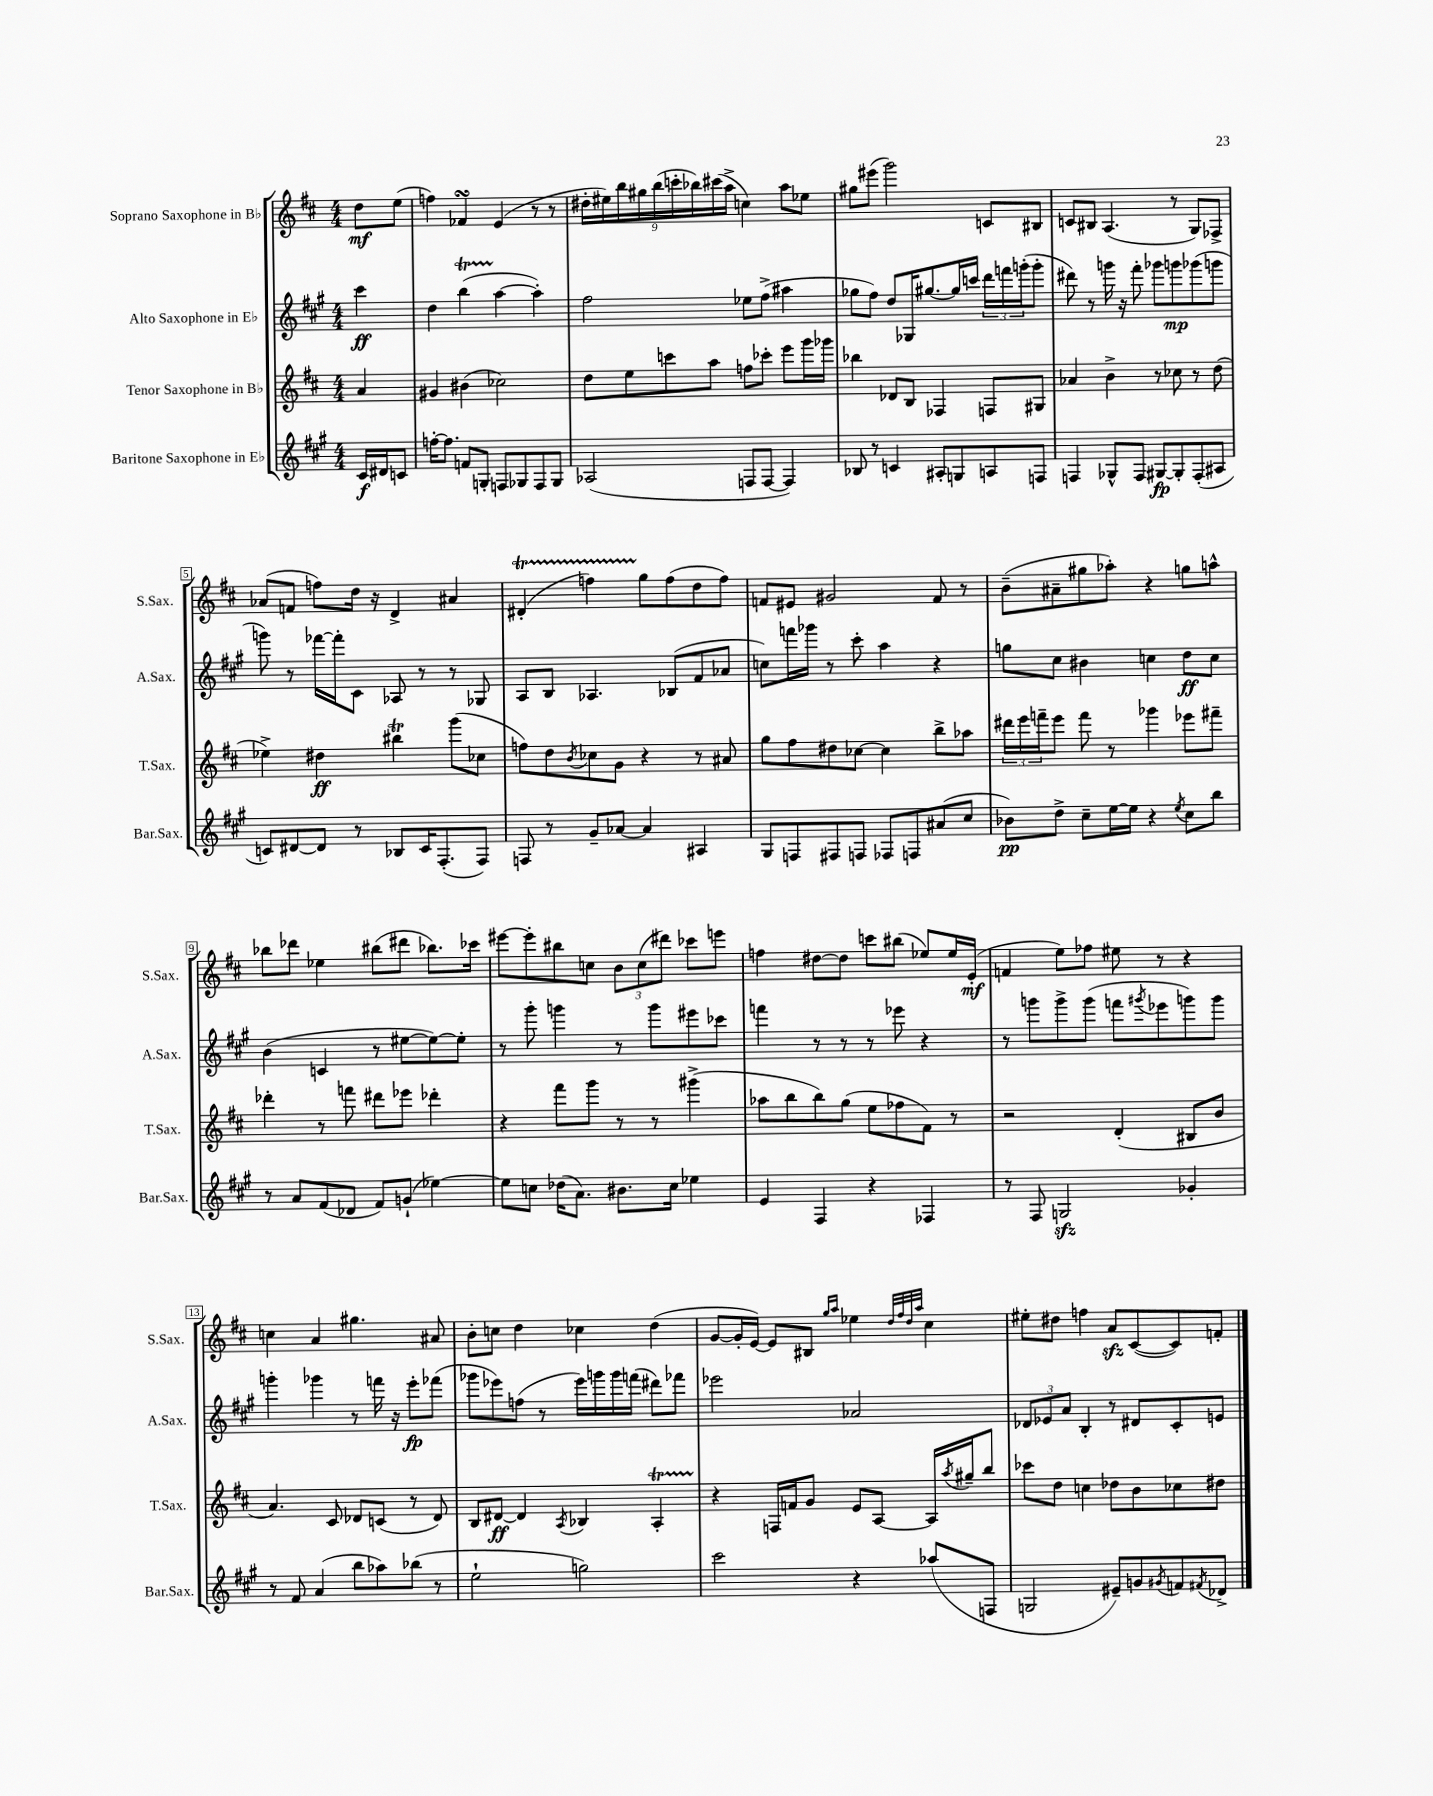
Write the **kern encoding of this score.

**kern	**kern	**kern	**kern
*staff4	*staff3	*staff2	*staff1
*clefG2	*clefG2	*clefG2	*clefG2
*k[f#c#g#]	*k[f#c#]	*k[f#c#g#]	*k[f#c#]
*M4/4	*M4/4	*M4/4	*M4/4
16c#	4a	4ccc#	8dd
16d#	.	.	.
8c	.	.	(8ee
=	=	=	=
[16ff'	4g#	4dd	4ff)
8.ff]	.	.	.
8f	(4b#	(4bb	4f-
8G'	.	.	.
8F	2cc-)	[4aa	(4e
8G-	.	.	.
8F	.	4aa'])	8r
8G-	.	.	8r
=	=	=	=
(2A-	8dd	2ff#	18dd#'
.	.	.	18ee#)
.	.	.	18bb
.	8ee	.	.
.	.	.	18gg#
.	.	.	(18bb
.	8ccc	.	.
.	.	.	18ccc'
.	.	.	18bb-)
.	8aa	.	.
.	.	.	(18ccc#
.	.	.	18aa^
8F	8ff	8ee-	4cc)
[8F	8ccc-'	(8ff#^	.
4F])	8eee	4aa#	8aa
.	16ggg	.	8ee-
.	16ggg-	.	.
=	=	=	=
8B-	4bb-	8gg-	8gg#
8r	.	8ff#)	(8eee#
4c	8d-	8dd	2ggg)
.	8B	16G-	.
.	.	[8.gg#	.
8A#'	4F-	.	.
8G	.	16gg#]	.
.	.	16ccc	.
8A	8F	24ddd	8c
.	.	24fff	.
.	.	(24ggg'	.
8F	8G#	8ggg'	8B#
=	=	=	=
4F	4a-	8ddd#)	8c
.	.	8r	8B#
8G-^^	4b^	16ggg	(4.A
.	.	16r	.
8F	.	8fff#'	.
[8G#	8r	8ggg-	.
8G#']	8cc-	8ggg	8r
(8F'	8r	(8ggg-	8G)
8A#	(8dd	8ggg	8F-^
=	=	=	=
8c)	4ee-^)	8ggg)	(8a-
[8d#	.	8r	8f
8d#]	4dd#	[16fff-	8ff)
.	.	16fff-']	.
8r	.	8c#	16dd
.	.	.	16r
8B-	4bb#	8A-	4d^
16c	.	8r	.
(8.F#'	.	.	.
.	(8ggg	8r	4a#
8F#)	8cc-	8G-	.
=	=	=	=
8F	8ff)	8A	(4d#'
8r	8dd	8B	.
.	8qb	.	.
8g#~	8cc-	4.A-	4ff)
[8a-	8g	.	.
4a-]	4r	.	8gg
.	.	(8B-	(8ff
4A#	8r	8f#	8dd
.	8a#	8a-	8ff)
=	=	=	=
8G#	8gg	8cc)	8f
8F	8ff#	16fff	8e#
.	.	16ggg-	.
8F#	8dd#	8r	2g#
8F	[8cc-	8ccc#'	.
8F-	4cc-]	4aa	.
8F	.	.	.
(8a#	8bb^	4r	8f
8cc#	8aa-	.	8r
=	=	=	=
8b-)	24ddd#	8gg	(8b~
.	24eee	.	.
.	24fff~	.	.
8dd^	8eee	8cc#	8a#~
8cc#~	8fff	4b#	8gg#
[16ee	8r	.	8aa-')
16ee]	.	.	.
4r	4ggg-	4cc	4r
8qee	.	.	.
8cc#	8eee-	8dd	8gg
8bb	8fff#~	8cc	8aa^^
=	=	=	=
8r	4ddd-'	(4b	8bb-
8a	.	.	8ddd-
(8f#	8r	4c	4ee-
8d-	8fff	.	.
8f#)	8ddd#	8r	(8bb#
(8g`	8eee-	[8ee#	8ddd#
[4ee-)	4ddd-'	8ee#_)	8.bb-)
.	.	8ee#']	.
.	.	.	16ccc-
=	=	=	=
8ee-]	4r	8r	[8eee#
8cc	.	8ggg#'	8eee#']
(16dd-	8fff#	4ggg	8bb#
8.a)	.	.	.
.	8ggg	.	8cc
8.b#	8r	8r	12b
.	.	.	(12cc
.	8r	8ggg	.
.	.	.	12ddd#)
16cc	.	.	.
4ee-	(4ggg#^	8eee#	8ccc-
.	.	8ccc-	8eee
=	=	=	=
4e	8aa-	4fff	4ff
.	8bb	.	.
4F#	8bb)	8r	[8dd#
.	(8gg	8r	8dd#]
4r	8ee	8r	8ccc
.	8ff-	8eee-	(8bb#
4F-	8f#)	4r	8ee-)
.	8r	.	16ee-
.	.	.	(16e'
=	=	=	=
8r	2r	8r	4f
8F#	.	8ggg	.
2G	.	8ggg^	8ee)
.	.	(8ggg	8ff-
.	(4d'	8fff	8ee#
.	.	8qggg#	.
.	.	8eee-	8r
4g-'	8B#	8ggg)	4r
.	8b	8ggg	.
=	=	=	=
8r	4.a)	4ggg'	4cc
8f#	.	.	.
(4a	.	4ggg-	4a
.	8c#	.	.
8bb	8d-	8r	4.gg#
8aa-)	(8c	16fff	.
.	.	16r	.
(8bb-	8r	8eee'	.
8r	8d-)	(8fff-	8a#
=	=	=	=
2ee`	8B	8ggg-	8b'
.	[8d#	8eee-)	8cc
.	4d#]	(8ff	4dd
.	.	8r	.
.	8qA	.	.
2gg)	4B-	16eee-)	4cc-
.	.	16ggg	.
.	.	16ggg	.
.	.	(16fff	.
.	4A'	8ddd#)	(4dd
.	.	8fff-	.
=	=	=	=
2ccc#	4r	2eee-	[8g
.	.	.	16g']
.	.	.	[16e)
.	16F	.	8e]
.	16f	.	.
.	8g	.	8B#
.	.	.	16qqgg
.	.	.	16qqaa
4r	8e	2a-	4ee-
.	[8A	.	.
.	.	.	32qqdd
.	.	.	32qqff#
.	.	.	32qqdd
.	.	.	32qqaa
(8aa-	16A]	.	4cc#
.	8qaa	.	.
.	16gg#~	.	.
8F	8bb	.	.
=	=	=	=
2G	8ccc-	12d-	8ee#'
.	.	12e-	.
.	8dd	.	8dd#
.	.	12a	.
.	4cc	4B'	4ff
8e#~)	8dd-	8r	8a
8g	8b	8d#	([8c#
8qg#	.	.	.
8f	8cc-	8c#'	8c#])
8qf#	.	.	.
8d-^	8dd#	8e	8f'
==	==	==	==
*-	*-	*-	*-
